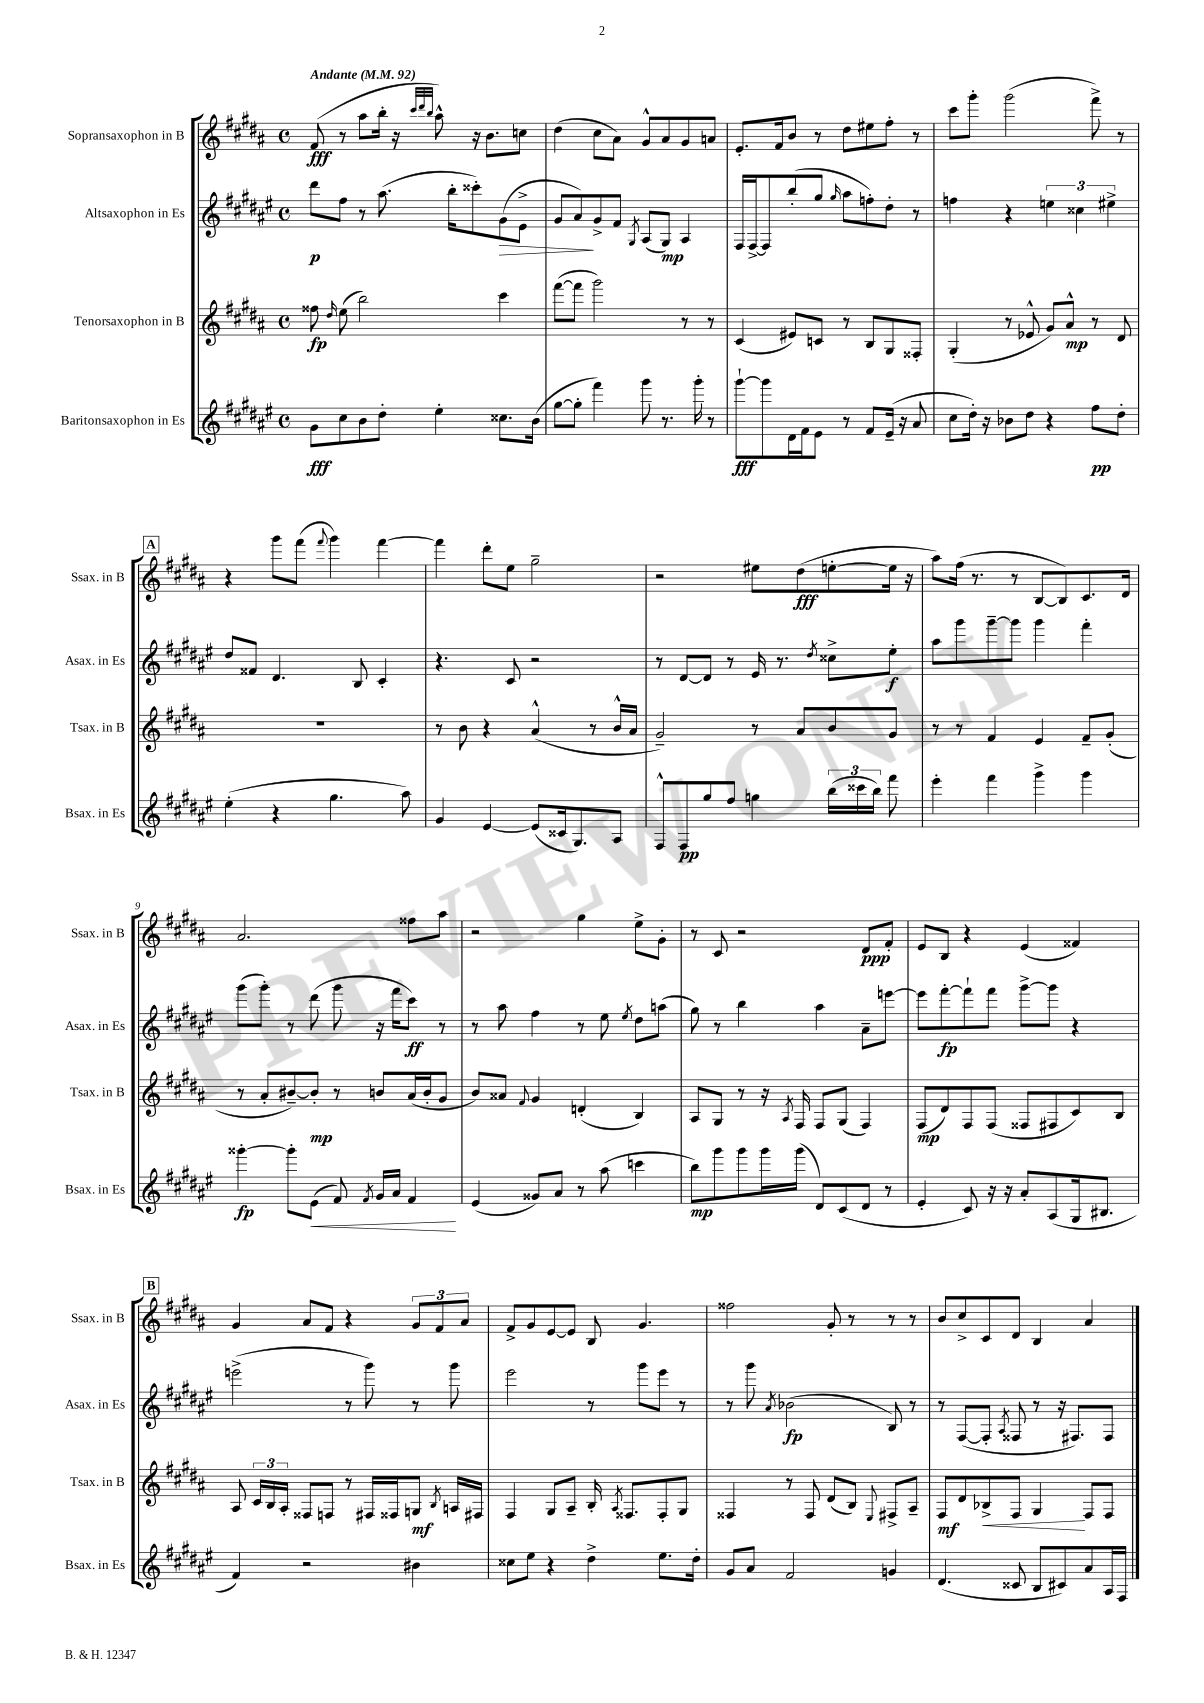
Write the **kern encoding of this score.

**kern	**kern	**kern	**kern
*staff4	*staff3	*staff2	*staff1
*clefG2	*clefG2	*clefG2	*clefG2
*k[f#c#g#d#a#e#]	*k[f#c#g#d#a#]	*k[f#c#g#d#a#e#]	*k[f#c#g#d#a#]
*M4/4	*M4/4	*M4/4	*M4/4
*met(c)	*met(c)	*met(c)	*met(c)
*MM92	*MM92	*MM92	*MM92
8g#\L	8ff##\	8ddd#\L	(8f#/
.	16qqdd#/	.	.
8cc#\	(8ee\	8ff#\J	8r
8b\	2bb\)	8r	8aa#\L
8dd#'\J	.	(8.aa#\	16bb'\Jk
.	.	.	16r
.	.	.	32qqccc#/LLL
.	.	.	32qqddd#/
.	.	.	32qqbb/JJJ
4ee#'\	.	.	8aa#^^\)
.	.	16bb'\LK	.
.	.	8ccc##'\)	16r
.	.	.	8.b\L
8.cc##\L	4ccc#\	(8g#\	.
.	.	8e#^\J	8cc\J
(16b\Jk	.	.	.
=	=	=	=
[8gg#\L	([8fff#\L	8g#/L	(4dd#\
8gg#'\]J	8fff#\]J	8a#/)	.
4fff#\)	2ggg#\)	8g#^/	8cc#\L
.	.	8f#/J	8a#\J)
.	.	8qG#/	.
8ggg#\	.	(8A#/L	8g#^^/L
8.r	.	8G#/J)	8a#/
.	8r	4A#/	8g#/
16ggg#'\	.	.	.
8r	8r	.	8a/J
=	=	=	=
[8ggg#`\L	(4c#/	16F#/LL	8.e'/L
.	.	[16F#^/J	.
8ggg#\]	.	8F#/]	.
.	.	.	16f#/k
16d#\L	8e#/L)	(8bb'/	8b/J
16f#\J	.	.	.
8e#\J	8c/J	8gg#/J	8r
.	.	16qqgg#/	.
8r	8r	8aa#\L	8dd#\L
8f#/L	8B/L	8ff'\)	8ee#\
(16e#~/Jk	8G#/	8dd#'\J	8ff#'\J
16r	.	.	.
8a#/	8F##'/J	8r	8r
=	=	=	=
8cc#\L	(4G#'/	4ff\	8ccc#\L
16dd#'\Jk)	.	.	8ggg#'\J
16r	.	.	.
8b-\L	8r	4r	(2ggg#\
8dd#\J	8e-^^/	.	.
4r	8g#/L)	6ee\	.
.	8a#^^/J	.	.
.	.	6cc##\	.
8ff#\L	8r	.	8fff#^\)
.	.	6ee#^\	.
8dd#'\J	8d#/	.	8r
=	=	=	=
(4ee#'\	1r	8dd#/L	4r
.	.	8f##/J	.
4r	.	4.d#/	8ggg#\L
.	.	.	(8fff#\J
.	.	.	8qqfff#/
4.gg#\	.	.	4ggg#\)
.	.	8B/	.
.	.	4c#'/	[4fff#\
8aa#\)	.	.	.
=	=	=	=
4g#/	8r	4.r	4fff#\]
.	8b\	.	.
[4e#/	4r	.	8ddd#'\L
.	.	8c#/	8ee\J
(8e#/]L	(4a#^^/	2r	2gg#~\
16c##/k	.	.	.
8.G#/)	.	.	.
.	8r	.	.
8A#/J	16b^^/LL	.	.
.	16a#/JJ	.	.
=	=	=	=
8F#^^/L	2g#~/)	8r	2r
8F#/	.	[8d#/L	.
8gg#/	.	8d#/]J	.
8ff#/J	.	8r	.
4gg\	8r	16e#/	8ee#\L
.	.	8.r	.
.	8a#/L	.	(8dd#\
.	.	8qdd#/	.
(24bb\LL	8b/	8cc##^\L	[8ee'\
24ccc##\	.	.	.
24bb\JJ)	.	.	.
8fff#\	8g#/J	8ee#'\J	16ee\]Jk
.	.	.	16r
=	=	=	=
4eee#'\	8r	8aa#\L	8aa#\L)
.	8r	8ggg#\	(16ff#\Jk
.	.	.	8.r
4fff#\	4f#/	[8ggg#~\	.
.	.	8ggg#\]J	8r
4ggg#^\	4e/	4ggg#\	[8B/L
.	.	.	8B/])
4ggg#\	8f#~/L	4fff#'\	8.c#/
.	(8g#'/J	.	.
.	.	.	16d#/Jk
=	=	=	=
[4ggg##'\	8r	(8ggg#\L	2.a#/
.	8a#'/L	8ggg#'\J)	.
8ggg##'\]L	[8b#~/)	8r	.
(8e#\J	8b#'/]J	(8ddd#\	.
8f#/)	8r	8ggg#\	.
8qf#/	.	.	.
16g#/LL	8b/L	16r	.
16a#/JJ	.	16fff#\LK	.
4f#/	(16a#/L	8ccc#\J)	8ff##\L
.	16b'/J	.	.
.	8g#/J	8r	8aa#\J
=	=	=	=
(4e#/	8b/L)	8r	2r
.	8a##/J	8aa#\	.
.	8qqf#/	.	.
8g##/L)	4g#/	4ff#\	.
8a#/J	.	.	.
8r	(4d'/	8r	4gg#\
(8aa#\	.	8ee#\	.
.	.	8qee#/	.
4ccc\	4B/)	8dd#\L	8ee^\L
.	.	(8aa\J	8g#'\J
=	=	=	=
8bb\L)	8A#/L	8gg#\)	8r
8ggg#\	8G#/J	8r	8c#/
8ggg#\	8r	4bb\	2r
16ggg#\L	16r	.	.
.	8qA#/	.	.
(16ggg#\JJ	16F#/	.	.
8d#/L)	8F#/L	4aa#\	.
(8c#/	(8G#/J	.	.
8d#/J	4F#/)	8a#~\L	8d#/L
8r	.	[8eee\J	8f#'/J
=	=	=	=
4e#'/	(8F#/L	8eee\]L	8e/L
.	8d#/)	[8fff#'\	8B/J
8c#/)	8F#/	8fff#`\]	4r
16r	(8F#/J	8fff#\J	.
16r	.	.	.
8a#'/L	8F##/L	[8ggg#^\L	(4e/
(8A#/	8F#/	8ggg#\]J	.
16G#/k	8c#/)	4r	4f##/)
8.B#/J	.	.	.
.	8B/J	.	.
=	=	=	=
4f#/)	8A#/	(2eee^\	4g#/
.	24c#/LL	.	.
.	24B/	.	.
.	24A#'/JJ	.	.
2r	8F##/L	.	8a#/L
.	8F/J	.	8f#/J
.	8r	8r	4r
.	16F#/LL	8ggg#\)	.
.	16F##/J	.	.
4b#\	8G/J	8r	12g#/L
.	.	.	12f#/
.	8qB/	.	.
.	16A/LL	8ggg#\	.
.	.	.	12a#/J
.	16F#/JJ	.	.
=	=	=	=
8cc##\L	4F#/	2eee#\	8f#^/L
8ee#\J	.	.	8g#/
4r	8G#/L	.	[8e/
.	8A#~/J	.	8e/]J
4dd#^\	16B'/	8r	8B/
.	8qA#/	.	.
.	8.F##/L	.	.
.	.	8ggg#\L	4.g#/
8.ee#\L	8F##'/	8eee#\J	.
.	8G#/J	8r	.
16dd#'\Jk	.	.	.
=	=	=	=
8g#/L	4F##/	8r	2ff##\
8a#/J	.	8ggg#\	.
.	.	8qa#/	.
2f#/	8r	(2b-\	.
.	8F##/	.	.
.	(8d#/L	.	8g#'/
.	8B/J)	.	8r
.	8qqE/	.	.
4g/	8F#^/L	8B/)	8r
.	8A#~/J	8r	8r
=	=	=	=
(4.d#/	8F#/L	8r	8b/L
.	8d#/	([8F#/L	8cc#^/
.	8B-^/	8F#'/]J	8c#/
.	.	8qA#/	.
8c##/	8F#/J	8F##/	8d#/J
8B/L	4G#/	8r	4B/
8c#/)	.	16r	.
.	.	8.F#/L)	.
8a#/	8F#/L	.	4a#/
16A#/L	8F#/J	8F#/J	.
16F#/JJ	.	.	.
==	==	==	==
*-	*-	*-	*-
